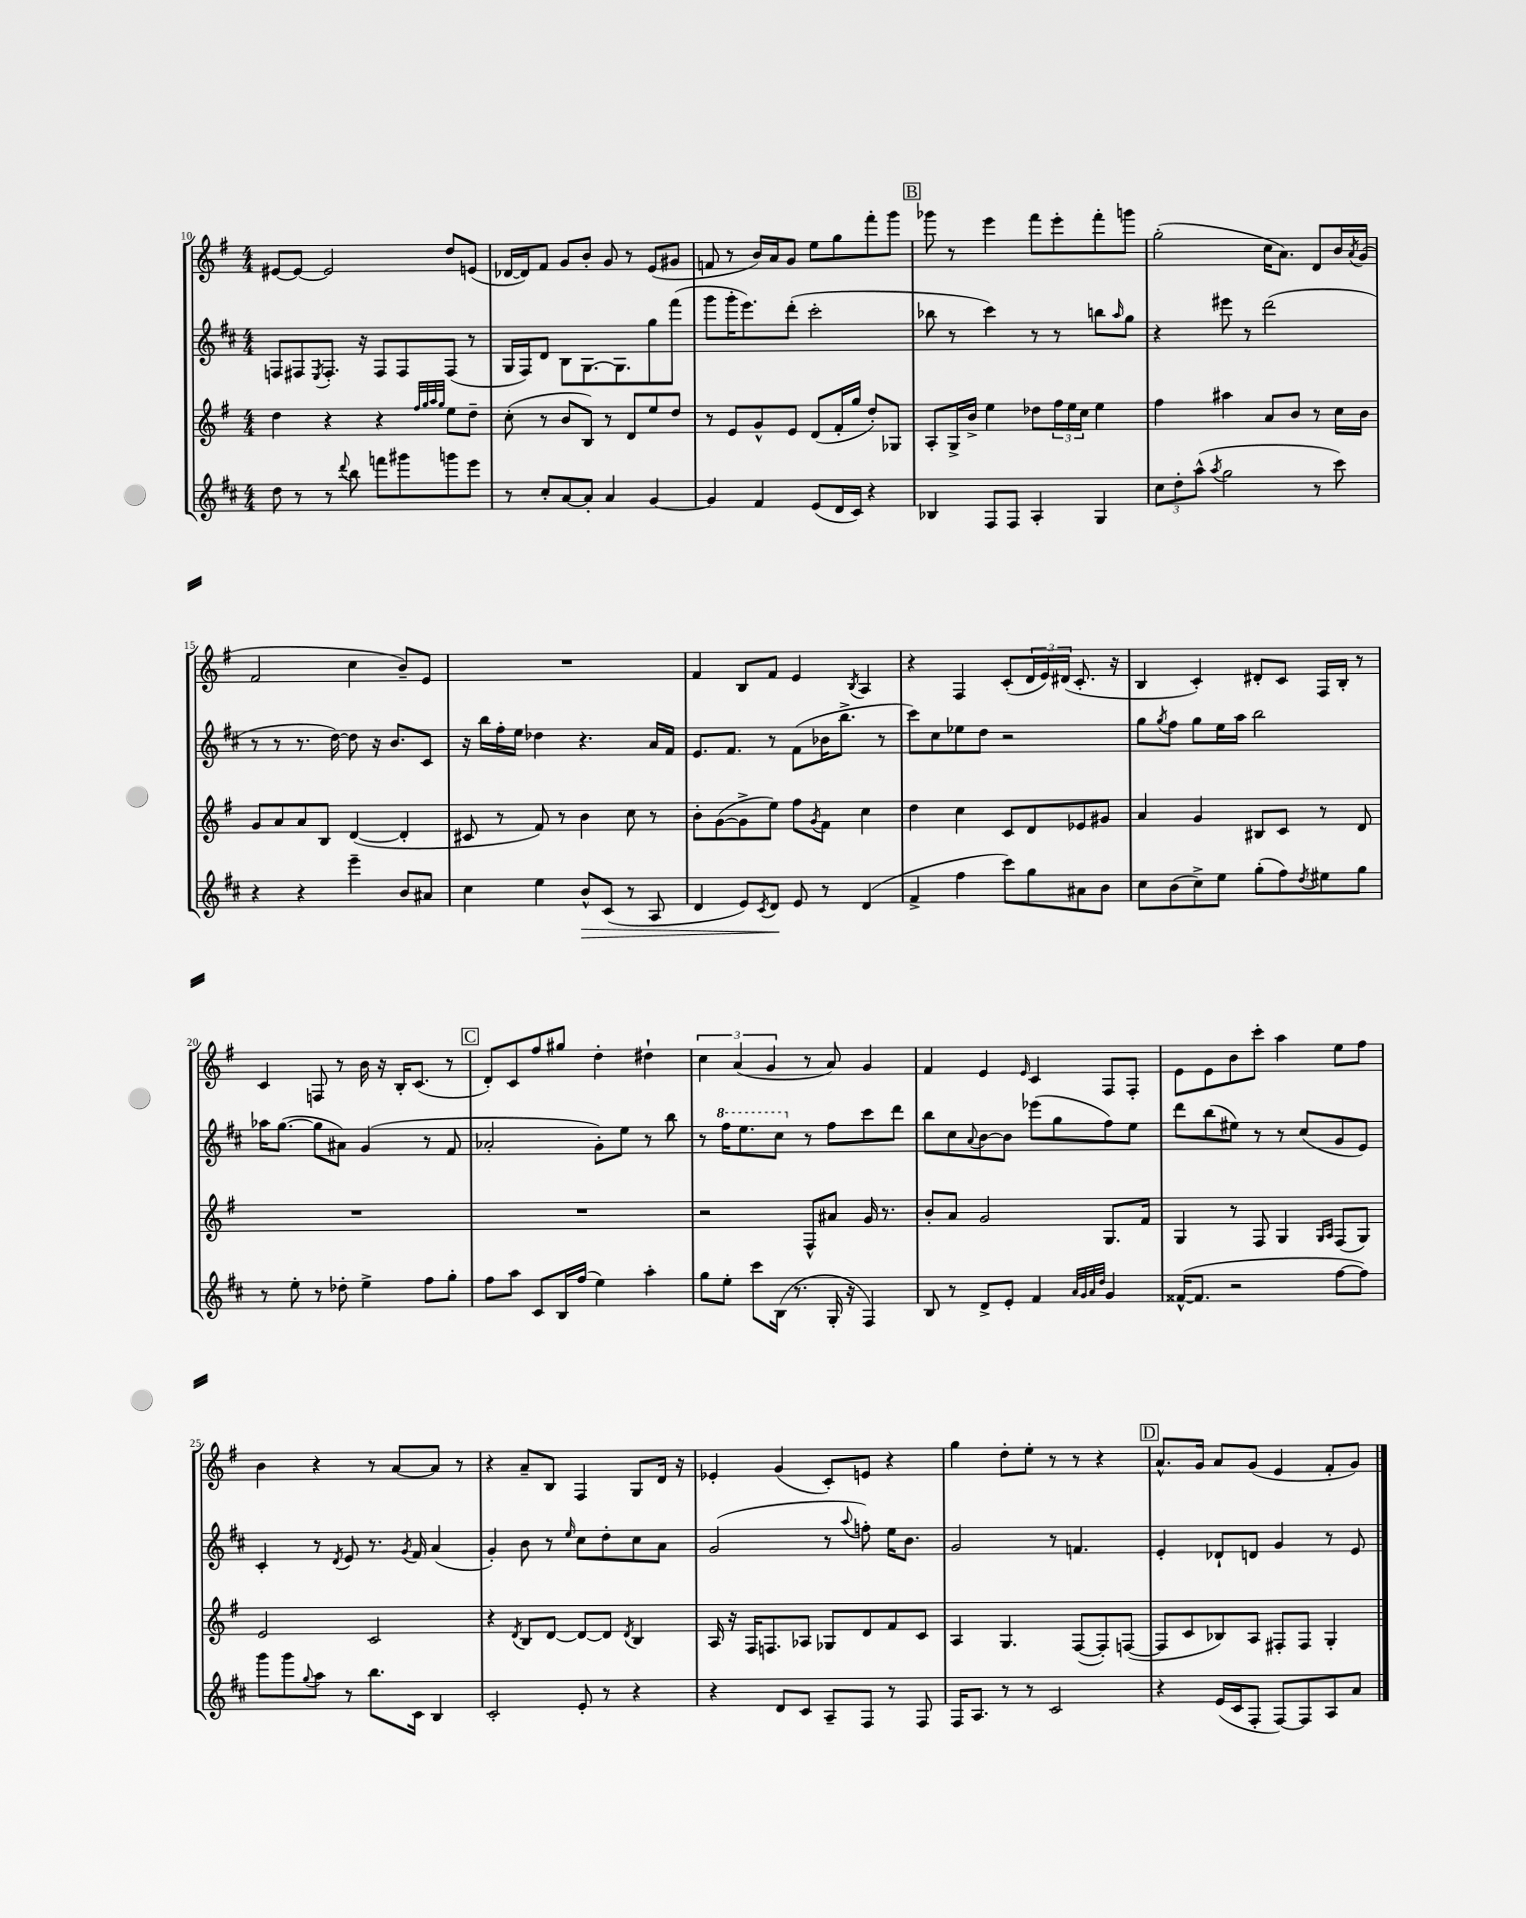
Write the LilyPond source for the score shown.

<<
\new StaffGroup <<
\new Staff = "s0" {
    \clef treble \key g \major \numericTimeSignature \time 4/4
    eis'8~ eis'8~ eis'2 d''8 e'8( |
    des'16~ des'16) fis'8 g'8 b'8-. g'8 r8 e'8( gis'8 |
    f'8 r8 b'16) a'16 g'8 e''8 g''8 fis'''8-. g'''8 |
    \mark \markup { \box "B" } ges'''8 r8 e'''4 fis'''8 e'''8-. fis'''8-. g'''8 |
    g''2-.( c''16 a'8.) d'8 b'16 \acciaccatura { a'8 } g'16( |
    fis'2 c''4 b'8--) e'8 |
    R1 |
    fis'4 b8 fis'8 e'4 \acciaccatura { b8 } a4 |
    r4 fis4 c'8-.( \tuplet 3/2 { d'16 e'16) dis'16( } c'8.-. r16 |
    b4 c'4-.) dis'8-. c'8 fis16 b16-. r8 |
    c'4 f8 r8 b'16 r16 b16-. c'8.( r8 |
    \mark \markup { \box "C" } d'8-.) c'8 fis''8 gis''8 d''4-. dis''4-! |
    \tuplet 3/2 { c''4 a'4( g'4 } r8 a'8) g'4 |
    fis'4 e'4 \grace { e'16 } c'4 fis8 fis8-. |
    e'8 e'8 b'8 c'''8-. a''4 e''8 fis''8 |
    b'4 r4 r8 a'8~ a'8 r8 |
    r4 a'8-- b8 fis4 g8 d'16 r16 |
    ees'4-. g'4( c'8-.) e'8 r4 |
    g''4 d''8-. e''8-. r8 r8 r4 |
    \mark \markup { \box "D" } a'8.-^ g'16 a'8 g'8( e'4 fis'8-. g'8) \bar "|." |
}
\new Staff = "s1" {
    \clef treble \key d \major \numericTimeSignature \time 4/4
    f8 fis8 \acciaccatura { e8 } fis8.-. r16 fis8 fis8 fis8( r8 |
    g16 fis16) d'8 b8 g8.~ g8. g''8 fis'''8( |
    g'''8 g'''16-. e'''8.) d'''8-.( cis'''2-. |
    \mark \markup { \box "B" } bes''8 r8 cis'''4) r8 r8 b''8 \grace { a''16 } g''8 |
    r4 eis'''8 r8 d'''2( |
    r8 r8 r8. d''16~) d''8 r16 b'8. cis'8 |
    r16 b''16 fis''16-. e''16 des''4 r4. a'16 fis'16 |
    e'8. fis'8. r8 fis'8( bes'16 b''8.-> r8 |
    cis'''8) cis''8 ees''8 d''8 r2 |
    g''8 \acciaccatura { g''8 } fis''8 g''8 e''16 a''16 b''2 |
    aes''16 g''8.~( g''8 ais'8) g'4( r8 fis'8 |
    \mark \markup { \box "C" } aes'2-. g'8-.) e''8 r8 b''8 |
    r8 \ottava #1 fis'''16 e'''8. cis'''8 \ottava #0 r8 fis''8 cis'''8 d'''8 |
    b''8 cis''8 \appoggiatura { a'8 } b'8~ b'8 ees'''8( g''8 fis''8) e''8 |
    d'''8 b''8( eis''8) r8 r8 cis''8( g'8 e'8) |
    cis'4-. r8 \acciaccatura { d'8 } e'8 r8. \acciaccatura { g'8 } fis'16 a'4( |
    g'4-.) b'8 r8 \grace { e''16 } cis''8 d''8-. cis''8 a'8 |
    g'2( r8 \appoggiatura { a''8 } f''8-.) e''16 b'8. |
    g'2 r8 f'4. |
    \mark \markup { \box "D" } e'4-. des'8-! d'8 g'4 r8 e'8 \bar "|." |
}
\new Staff = "s2" {
    \clef treble \key g \major \numericTimeSignature \time 4/4
    d''4 r4 r4 \grace { fis''32 g''32 a''32 g''32 } e''8 d''8-- |
    c''8-.( r8 b'8 b8) r8 d'8 e''8 d''8 |
    r8 e'8 g'8-^ e'8 d'8( fis'16-. g''16 d''8-.) ges8 |
    \mark \markup { \box "B" } a8-. g16-> b'16-> e''4 des''8 \tuplet 3/2 { fis''16 e''16 c''16 } e''4 |
    fis''4 ais''4 a'8 b'8 r8 c''16 b'16 |
    g'8 a'8 a'8 b8 d'4~( d'4-. |
    cis'8 r8 fis'8) r8 b'4 c''8 r8 |
    b'8-. g'8~( g'8-> e''8) fis''8 \acciaccatura { g'8 } fis'8 c''4 |
    d''4 c''4 c'8 d'8 ees'8 gis'8 |
    a'4 g'4 bis8 c'8 r8 d'8 |
    R1 |
    \mark \markup { \box "C" } R1 |
    r2 fis8-^ ais'8 g'16 r8. |
    b'8-. a'8 g'2 g8. fis'16 |
    g4 r8 fis8 g4 \grace { g16 a16 } fis8( g8) |
    e'2 c'2 |
    r4 \acciaccatura { d'8 } b8 d'8~ d'8~ d'8 \acciaccatura { d'8 } b4 |
    a16 r16 fis16 f8. aes8 ges8 d'8 fis'8 c'8 |
    a4 g4. fis8~( fis8-.) f8~( |
    \mark \markup { \box "D" } f8 c'8 bes8) a8 fis8-. fis8 g4-. \bar "|." |
}
\new Staff = "s3" {
    \clef treble \key d \major \numericTimeSignature \time 4/4
    d''8 r8 r8 \appoggiatura { d'''8 } b''8 f'''8 gis'''8 g'''8 e'''8 |
    r8 cis''8-. a'8~ a'8-. a'4 g'4~ |
    g'4 fis'4 e'8( d'16 cis'16) r4 |
    \mark \markup { \box "B" } bes4 fis8 fis8 a4-. g4 |
    \tuplet 3/2 { cis''8 d''8-. a''8-^( } \acciaccatura { a''8 } g''2 r8 cis'''8) |
    r4 r4 e'''4-- b'8 ais'8 |
    cis''4 e''4 b'8-^\> cis'8( r8 a8 |
    d'4 e'8) \acciaccatura { cis'8 } d'8\! e'8 r8 d'4( |
    fis'4-> fis''4 cis'''8) g''8 ais'8 b'8 |
    cis''8 b'8( cis''8->) e''8 g''8-.( fis''8) \acciaccatura { d''8 } eis''8 g''8 |
    r8 e''8-. r8 des''8-. e''4-> fis''8 g''8-. |
    \mark \markup { \box "C" } fis''8 a''8 cis'8 b16 fis''16( e''4) a''4-. |
    g''8 e''8-. cis'''8 b16( r8. g16-. r16 fis4) |
    b8 r8 d'8-> e'8-. fis'4 \grace { a'32 g'32 a'32 d''32 } g'4 |
    fisis'16~-^( fisis'8. r2 fis''8~ fis''8) |
    g'''8 g'''8 \appoggiatura { g''8 } a''8 r8 b''8. cis'16 b4 |
    cis'2-. e'8-. r8 r4 |
    r4 d'8 cis'8 a8-- fis8 r8 fis8 |
    fis16 a8. r8 r8 cis'2 |
    \mark \markup { \box "D" } r4 e'16( cis'16 fis8-. fis8~) fis8 a8 a'8 \bar "|." |
}
>>
>>
\layout { \context { \Score currentBarNumber = #10 } }
